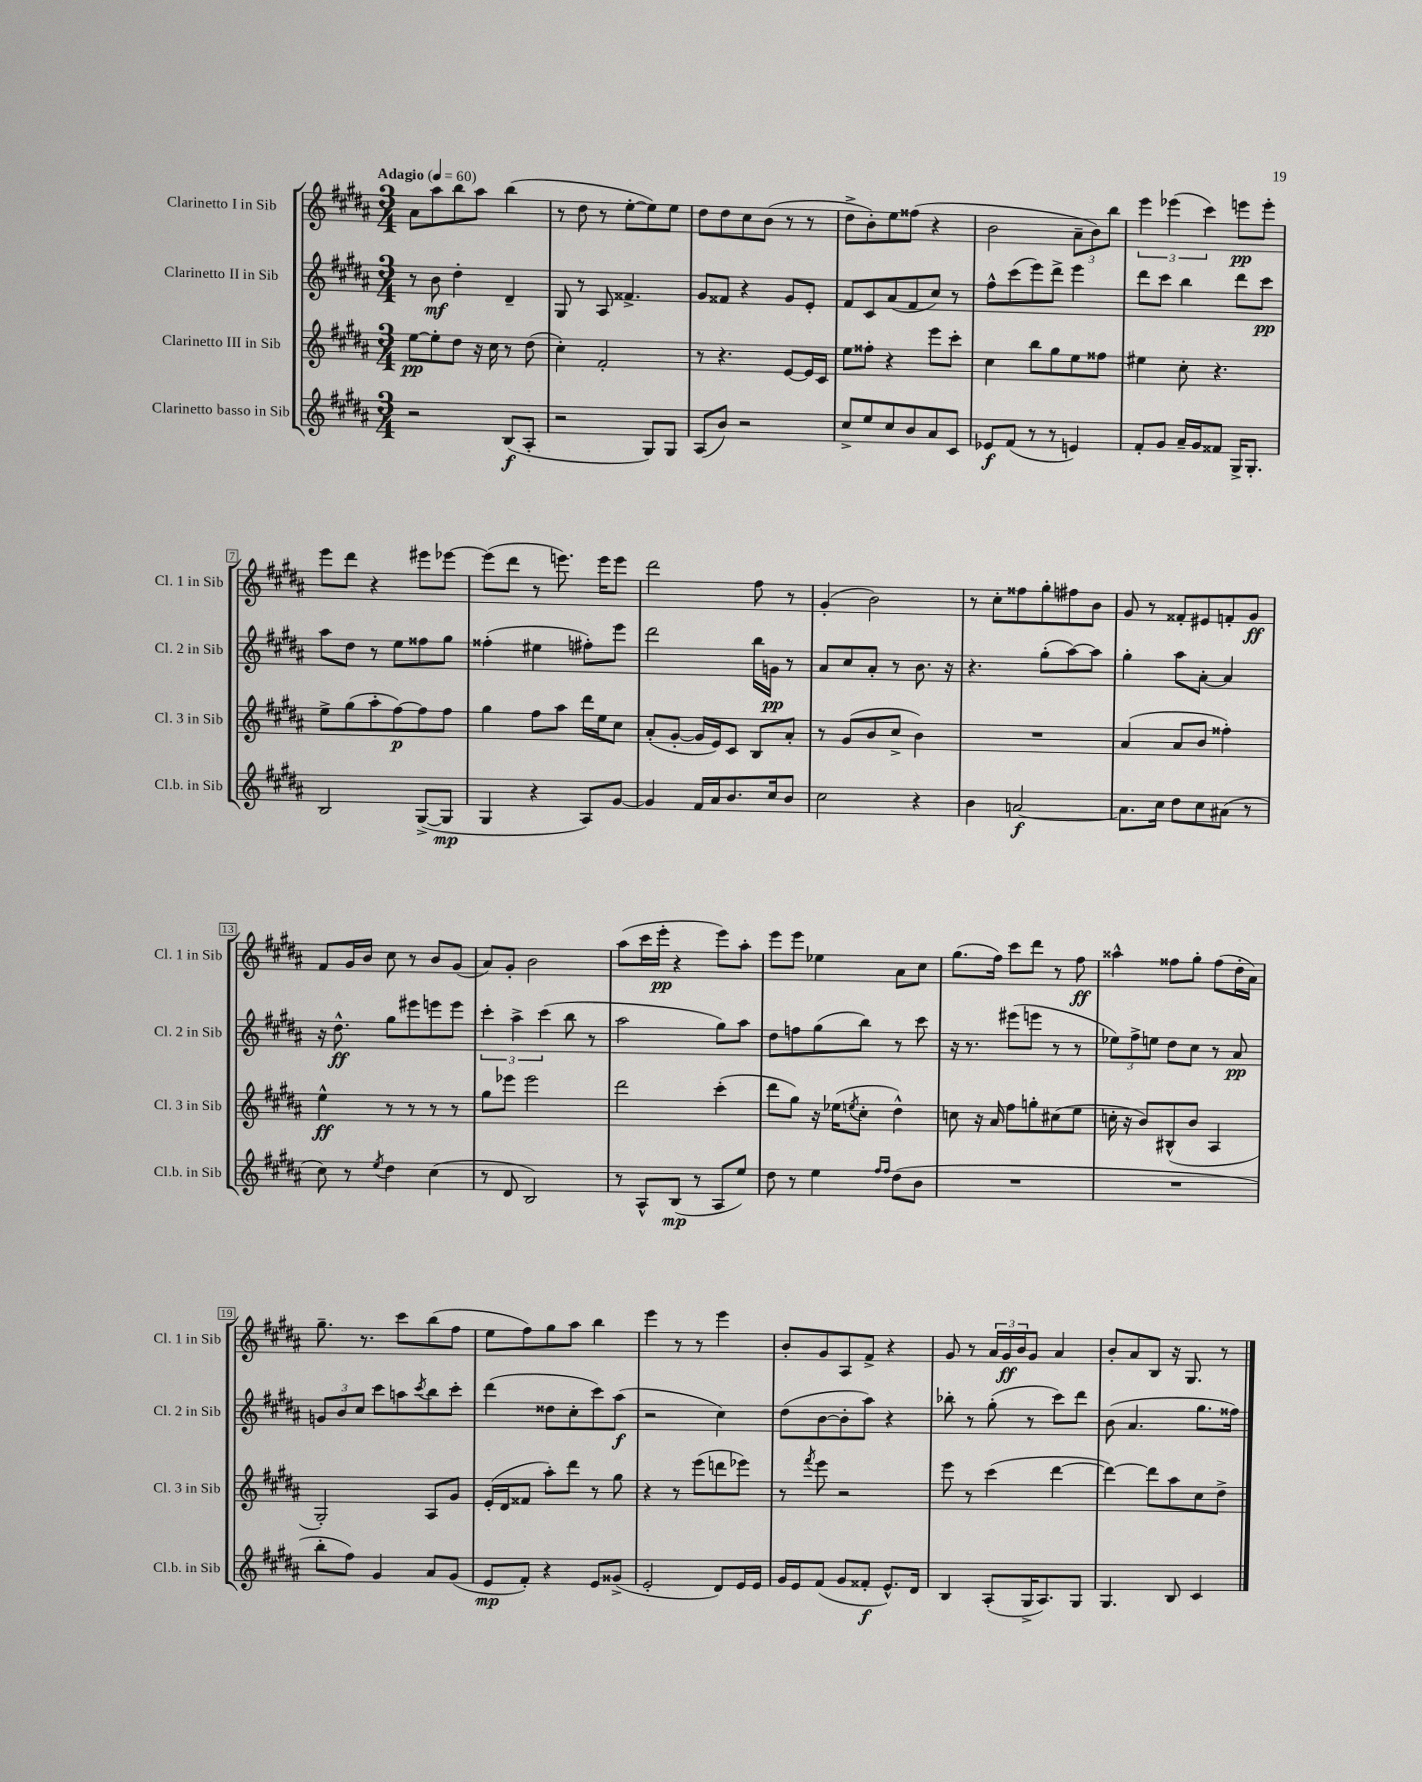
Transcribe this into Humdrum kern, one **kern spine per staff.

**kern	**kern	**kern	**kern
*staff4	*staff3	*staff2	*staff1
*clefG2	*clefG2	*clefG2	*clefG2
*k[f#c#g#d#a#]	*k[f#c#g#d#a#]	*k[f#c#g#d#a#]	*k[f#c#g#d#a#]
*M3/4	*M3/4	*M3/4	*M3/4
*MM60	*MM60	*MM60	*MM60
2r	[8ee	8r	8a#
.	8ee']	8b	8aa#
.	8dd#	4dd#'	8bb
.	16r	.	8aa#
.	16cc#	.	.
(8B	8r	4d#~	(4bb
8A#'	(8dd#	.	.
=	=	=	=
2r	4cc#')	8G#	8r
.	.	8r	8dd#
.	2f#'	8A#	8r
.	.	4.f##^	[8ee'
8G#)	.	.	8ee])
8G#	.	.	8ee
=	=	=	=
(8A#	8r	8g#	8dd#
8b)	4.r	8f##	8dd#
2r	.	4r	8cc#
.	.	.	(8b
.	[8e	8g#	8r
.	16e]	8e'	8r
.	16c#	.	.
=	=	=	=
8cc#^	8ee	8f#	8dd#^
8ee	8ff##'	8c#	8b')
8cc#	4r	(8a#	8ee
8b	.	8f#	(8ff##
8a#	8eee	8cc#)	4r
8c#	8ccc#'	8r	.
=	=	=	=
8e-	4cc#	8ff#^^	2b
(8f#	.	(8ccc#	.
8r	8bb	8eee)	.
8r	8gg#	8ddd#^	.
4e)	8ee	4eee	12a#~
.	.	.	12b)
.	8ff##	.	.
.	.	.	12bb
=	=	=	=
8f#'	4ee#	8ddd#	6eee
8g#	.	8ccc#	.
.	.	.	(6eee-
16a#~	8cc#'	4bb	.
16g#	.	.	.
.	.	.	6ccc#)
8f##	4.r	.	.
16G#^	.	8ddd#	8eee
8.G#'	.	.	.
.	.	8ccc#	8eee'
=	=	=	=
2B	8ee^	8aa#	8eee
.	(8gg#	8dd#	8ddd#
.	8aa#'	8r	4r
.	[8ff#)	8ee	.
([8G#^	8ff#]	8ff##	8eee#
8G#]	8ff#	8gg#	[8eee-
=	=	=	=
4G#	4gg#	(4ff##'	(8eee-]
.	.	.	8ddd#
4r	8ff#	4ee#	8r
.	8aa#	.	8.eee)
8A#)	16ddd#	8ff#')	.
.	16ee	.	16eee
[8g#	8cc#	8eee	8eee
=	=	=	=
4g#]	(8a#'	2ddd#	2ddd#
.	[8g#'	.	.
16f#	16g#]	.	.
16a#	16e)	.	.
8.b	8c#	.	.
.	8B	16bb	8ff#
16cc#	.	16g	.
8b	8a#'	8r	8r
=	=	=	=
2cc#	8r	8a#	(4g#'
.	(8g#	8cc#	.
.	8b	8a#'	2b)
.	8cc#^	8r	.
4r	4b)	8.b	.
.	.	16r	.
=	=	=	=
4b	2.r	4.r	8r
.	.	.	8cc#'
[2a	.	.	8ff##
.	.	(8gg#'	8gg#'
.	.	[8aa#)	8ff#
.	.	8aa#]	8b
=	=	=	=
8.a]	(4a#	4gg#'	8g#
.	.	.	8r
16cc#	.	.	.
8dd#	8a#	8aa#	8f##'
8cc#	8b	[8a#'	8e#
(8a#	4ff##')	4a#]	8f'
8r	.	.	8g#
=	=	=	=
8cc#)	4ee^^	16r	8f#
.	.	8.dd#^^	.
8r	.	.	16g#
.	.	.	16b
8qee	.	.	.
4dd#	8r	8gg#	8cc#
.	8r	8eee#	8r
(4cc#	8r	8eee	8b
.	8r	8eee	(8g#
=	=	=	=
8r	8gg#	6ccc#'	8a#)
8d#	8eee-	.	8g#'
.	.	6aa#^	.
2B)	2eee-	.	2b
.	.	(6ccc#	.
.	.	8bb	.
.	.	8r	.
=	=	=	=
8r	2ddd#	2aa#	(8aa#
8A#^^	.	.	16ccc#
.	.	.	16eee'
(8B	.	.	4r
8r	.	.	.
8A#	(4ccc#'	8gg#)	8eee)
8ee)	.	8aa#	8aa#'
=	=	=	=
8dd#	8ddd#	8dd#	8eee
8r	8gg#)	8ff	8eee
4ee	16r	(8gg#	4ee-
.	(16ee-	.	.
.	8qee	.	.
.	8cc#'	8bb)	.
16qqff#	.	.	.
16qqff#	.	.	.
(8dd#	4dd#^^)	8r	8a#
8b	.	8ccc#	8cc#
=	=	=	=
2.r	8cc	16r	(8.gg#
.	.	8.r	.
.	16r	.	.
.	16a#	.	16ff#)
.	8ff#	(8eee#	8ccc#
.	8gg'	8eee	8ddd#
.	(8cc#	8r	8r
.	8ee	8r	8ff#
=	=	=	=
2.r	16cc'	12ee-)	4aa##^^
.	16r	.	.
.	.	12ff#^	.
.	8b)	.	.
.	.	12ee	.
.	(8B#^^	8dd#	8ff##
.	8b	8cc#	8gg#'
.	4A#	8r	(8ff##
.	.	8a#	16dd#'
.	.	.	16a#)
=	=	=	=
8bb'	2G#')	12g	8.gg#~
.	.	12b	.
8ff#)	.	.	.
.	.	12cc#	.
.	.	.	8.r
4g#	.	8ccc#	.
.	.	8aa	8ccc#
.	.	8qccc#	.
8a#	8A#	8bb	(8bb
(8g#	8g#	8ccc#'	8ff#
=	=	=	=
8e	(16e'	(4ddd#	8ee
.	16d#	.	.
8f#')	8f##	.	8ff#)
4r	8aa#')	8dd##	8gg#
.	8ddd#	8cc#'	8aa#
8e	8r	8ccc#)	4bb
(8g##^	8gg#	(8aa#	.
=	=	=	=
2e'	4r	2r	4eee
.	8r	.	8r
.	(8eee	.	8r
8d#)	8ddd	4cc#)	4eee
16e	8eee-)	.	.
16e	.	.	.
=	=	=	=
16g#	8r	(8dd#	8b'
16e	.	.	.
.	8qfff#	.	.
(8f#	8eee	[8b	8g#
8g#	2r	8b']	8A#
8f##'	.	8aa#)	8f#^
8.e^^)	.	4r	4r
16d#	.	.	.
=	=	=	=
4B	8eee	8bb-'	8g#
.	8r	8r	8r
(8A#'	(4ccc#	(8gg#'	24a#
.	.	.	24g#
.	.	.	24b
16G#^	.	8r	8g#
8.A#)	.	.	.
.	[4ddd#	8ccc#)	4a#
8G#	.	8ddd#	.
=	=	=	=
4.G#	4ddd#_)	(8b	8b'
.	.	4.a#	8a#
.	8ddd#]	.	8B
8B	8aa#	.	16r
.	.	.	8.G#
4c#	8cc#	8.gg#	.
.	8dd#^	.	8r
.	.	16ff##)	.
==	==	==	==
*-	*-	*-	*-
